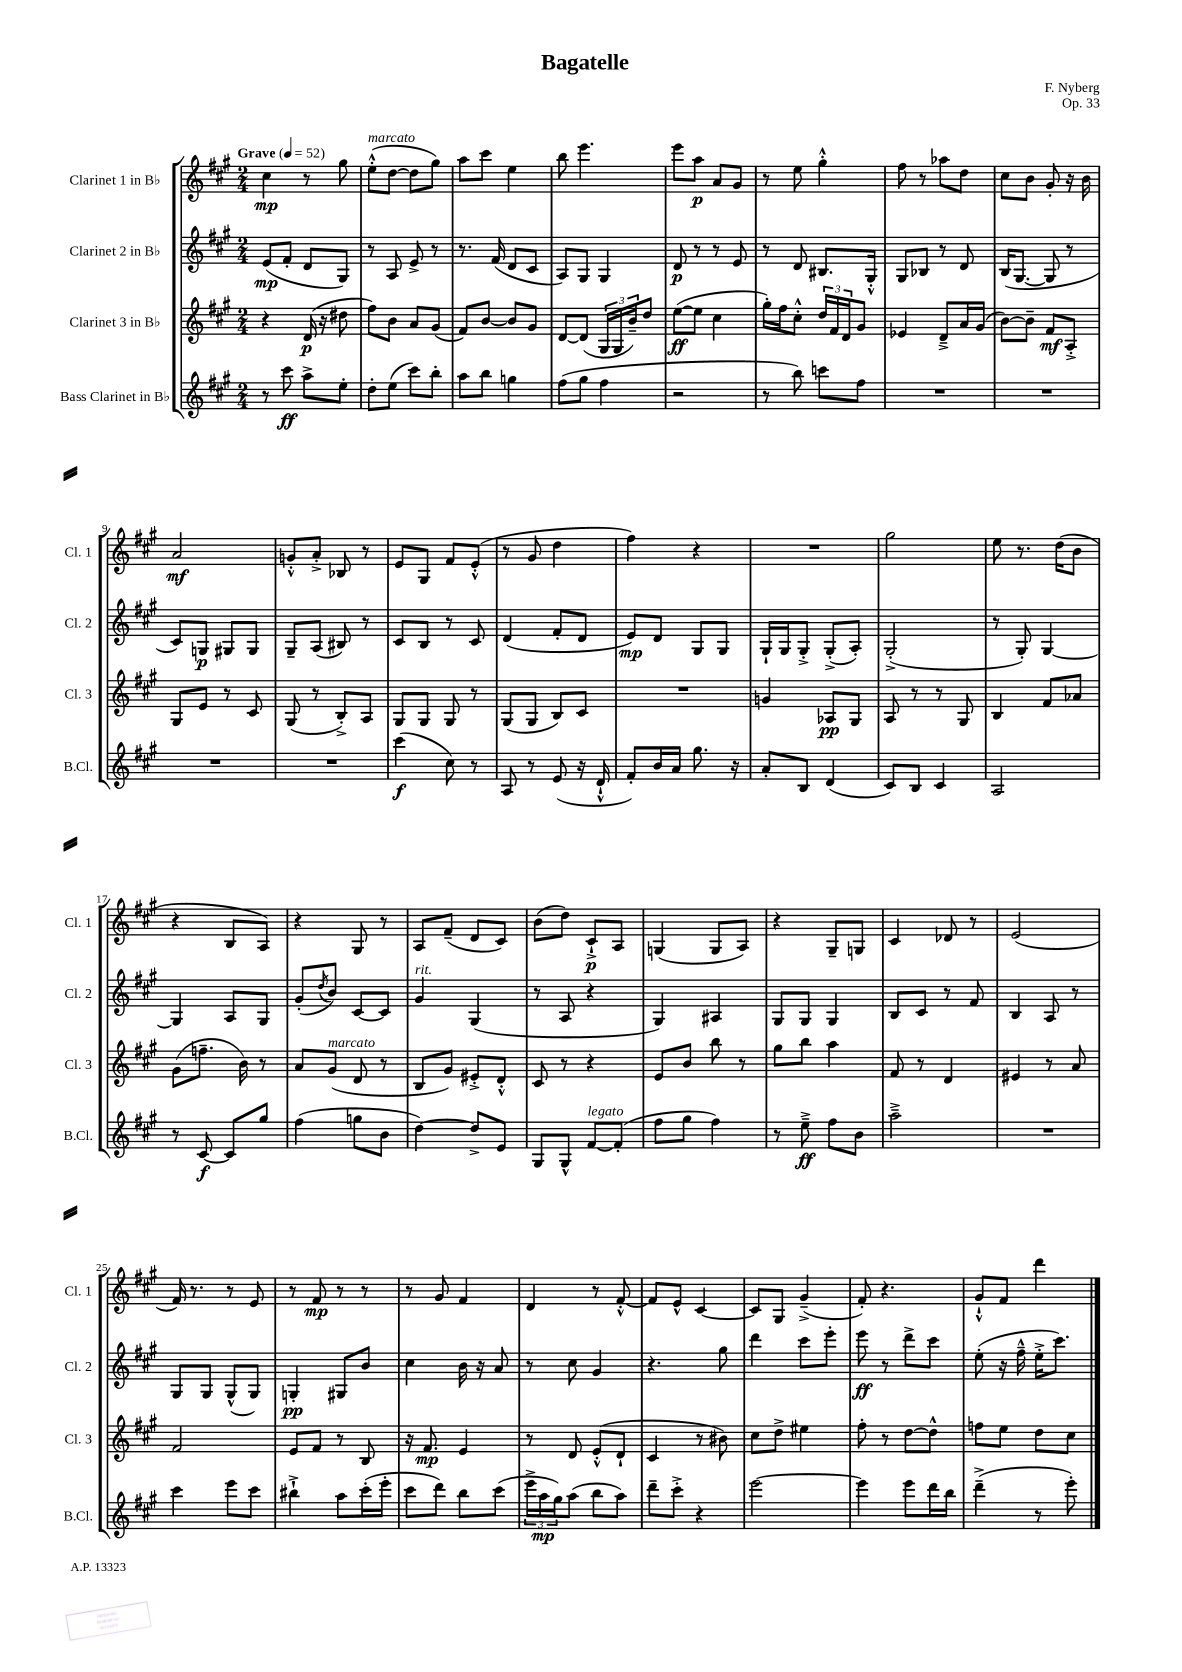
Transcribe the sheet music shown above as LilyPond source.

\header { title = "Bagatelle" composer = "F. Nyberg" opus = "Op. 33" }
<<
\new StaffGroup <<
\new Staff = "s0" \with { instrumentName = "Clarinet 1 in Bb" shortInstrumentName = "Cl. 1" } {
    \clef treble \key a \major \numericTimeSignature \time 2/4 \tempo "Grave" 4 = 52
    cis''4\mp r8 gis''8 |
    e''8-.-^^\markup { \italic "marcato" }( d''8~ d''8 gis''8) |
    a''8 cis'''8 e''4 |
    b''8 e'''4. |
    e'''8 a''8\p a'8 gis'8 |
    r8 e''8 gis''4-.-^ |
    fis''8 r8 aes''8 d''8 |
    cis''8 b'8 gis'8-. r16 b'16 |
    a'2\mf |
    g'8-.-^ a'8-.-> bes8 r8 |
    e'8 gis8 fis'8 e'8-.-^( |
    r8 gis'8 d''4 |
    fis''4) r4 |
    R2 |
    gis''2 |
    e''8 r8. d''16( b'8 |
    r4 b8 a8) |
    r4 gis8 r8 |
    a8 fis'8--( d'8 cis'8) |
    b'8( d''8) cis'8-!->\p a8 |
    g4( g8 a8) |
    r4 gis8-- g8 |
    cis'4 des'8 r8 |
    e'2( |
    fis'16) r8. r8 e'8 |
    r8 fis'8\mp r8 r8 |
    r8 gis'8 fis'4 |
    d'4 r8 fis'8~-.-^ |
    fis'8 e'8-^ cis'4~ |
    cis'8 gis8 gis'4--->( |
    fis'8-.) r4. |
    gis'8-!-^ fis'8 d'''4 \bar "|." |
}
\new Staff = "s1" \with { instrumentName = "Clarinet 2 in Bb" shortInstrumentName = "Cl. 2" } {
    \clef treble \key a \major \numericTimeSignature \time 2/4
    e'8\mp( fis'8-. d'8 gis8) |
    r8 a8 e'8-> r8 |
    r8. fis'16( d'8 cis'8 |
    a8) gis8 gis4 |
    d'8\p r8 r8 e'8 |
    r8 d'8 bis8. gis16-.-^ |
    gis8 bes8 r8 d'8 |
    b16( gis8.~ gis8 r8 |
    cis'8) g8\p gis8 gis8 |
    gis8-- a8( bis8) r8 |
    cis'8 b8 r8 cis'8 |
    d'4( fis'8-. d'8 |
    e'8\mp) d'8 gis8 gis8 |
    gis16-! gis16 gis8-.-> gis8-.->( a8-.) |
    gis2-.->( |
    r8 gis8-.) gis4~ |
    gis4 a8 gis8 |
    gis'8-.( \acciaccatura { d''8 } b'8) cis'8~ cis'8 |
    gis'4^\markup { \italic "rit." } gis4( |
    r8 a8 r4 |
    gis4) ais4 |
    gis8 gis8 gis4 |
    b8 cis'8 r8 fis'8 |
    b4 a8 r8 |
    gis8 gis8 gis8-^( gis8) |
    g4-.\pp gis8 b'8 |
    cis''4 b'16 r16 a'8 |
    r8 cis''8 gis'4 |
    r4. gis''8 |
    d'''4 cis'''8 e'''8-. |
    e'''8\ff r8 d'''8-> cis'''8 |
    e''8-.( r16 fis''16---^ e''16-.-> cis'''8.) \bar "|." |
}
\new Staff = "s2" \with { instrumentName = "Clarinet 3 in Bb" shortInstrumentName = "Cl. 3" } {
    \clef treble \key a \major \numericTimeSignature \time 2/4
    r4 d'16\p( r16 dis''8 |
    fis''8) b'8 a'8 gis'8( |
    fis'8) b'8~ b'8 gis'8 |
    d'8~ d'8( \tuplet 3/2 { gis16 gis16 b'16--) } d''8 |
    e''8~\ff( e''8 cis''4 |
    gis''16-.) fis''16 cis''8-.-^ \tuplet 3/2 { d''16 fis'16 d'16 } gis'8 |
    ees'4 d'8---> a'16 gis'16( |
    b'8~) b'8-- fis'8\mf a8-.-> |
    gis8 e'8 r8 cis'8 |
    gis8( r8 b8-.->) a8 |
    gis8 gis8 gis8 r8 |
    gis8( gis8 b8) cis'8 |
    R2 |
    g'4 aes8\pp gis8 |
    a8 r8 r8 gis8 |
    b4 fis'8 aes'8 |
    gis'8( f''8.-- b'16) r8 |
    a'8 gis'8^\markup { \italic "marcato" }( d'8 r8 |
    b8 gis'8) eis'8-.-> d'8-.-^ |
    cis'8 r8 r4 |
    e'8 b'8 b''8 r8 |
    gis''8 b''8 a''4 |
    fis'8 r8 d'4 |
    eis'4 r8 a'8 |
    fis'2 |
    e'8 fis'8 r8 b8 |
    r16 fis'8.\mp e'4 |
    r8 d'8 e'8-.-^( d'8-! |
    cis'4 r8 bis'8) |
    cis''8 d''8-> eis''4 |
    fis''8-. r8 d''8~ d''8-^ |
    f''8 e''8 d''8 cis''8 \bar "|." |
}
\new Staff = "s3" \with { instrumentName = "Bass Clarinet in Bb" shortInstrumentName = "B.Cl." } {
    \clef treble \key a \major \numericTimeSignature \time 2/4
    r8 cis'''8\ff a''8-> e''8-. |
    d''8-. e''8( cis'''8) b''8-. |
    a''8 b''8 g''4 |
    fis''8( gis''8 fis''4 |
    r2 |
    r8 b''8) c'''8 fis''8 |
    R2 |
    R2 |
    R2 |
    R2 |
    cis'''4\f( cis''8) r8 |
    a8 r8 e'8( r16 d'16-!-^ |
    fis'8-.) b'16 a'16 gis''8. r16 |
    a'8-. b8 d'4( |
    cis'8) b8 cis'4 |
    a2 |
    r8 cis'8~\f cis'8 gis''8 |
    fis''4( g''8 b'8 |
    d''4~) d''8-> e'8 |
    gis8 gis8-^ fis'8~^\markup { \italic "legato" } fis'8-.( |
    fis''8 gis''8 fis''4) |
    r8 e''8--->\ff fis''8 b'8 |
    a''2---> |
    R2 |
    cis'''4 e'''8 cis'''8 |
    bis''4-!-> a''8 cis'''16-.( e'''16-. |
    cis'''8 d'''8) b''8 cis'''8( |
    \tuplet 3/2 { e'''16-> a''16\mp gis''16) } a''8( b''8 a''8) |
    d'''8-- cis'''8-.-> r4 |
    e'''2~ |
    e'''4 e'''8 d'''16 b''16 |
    d'''4--->( r8 e'''8-.) \bar "|." |
}
>>
>>
